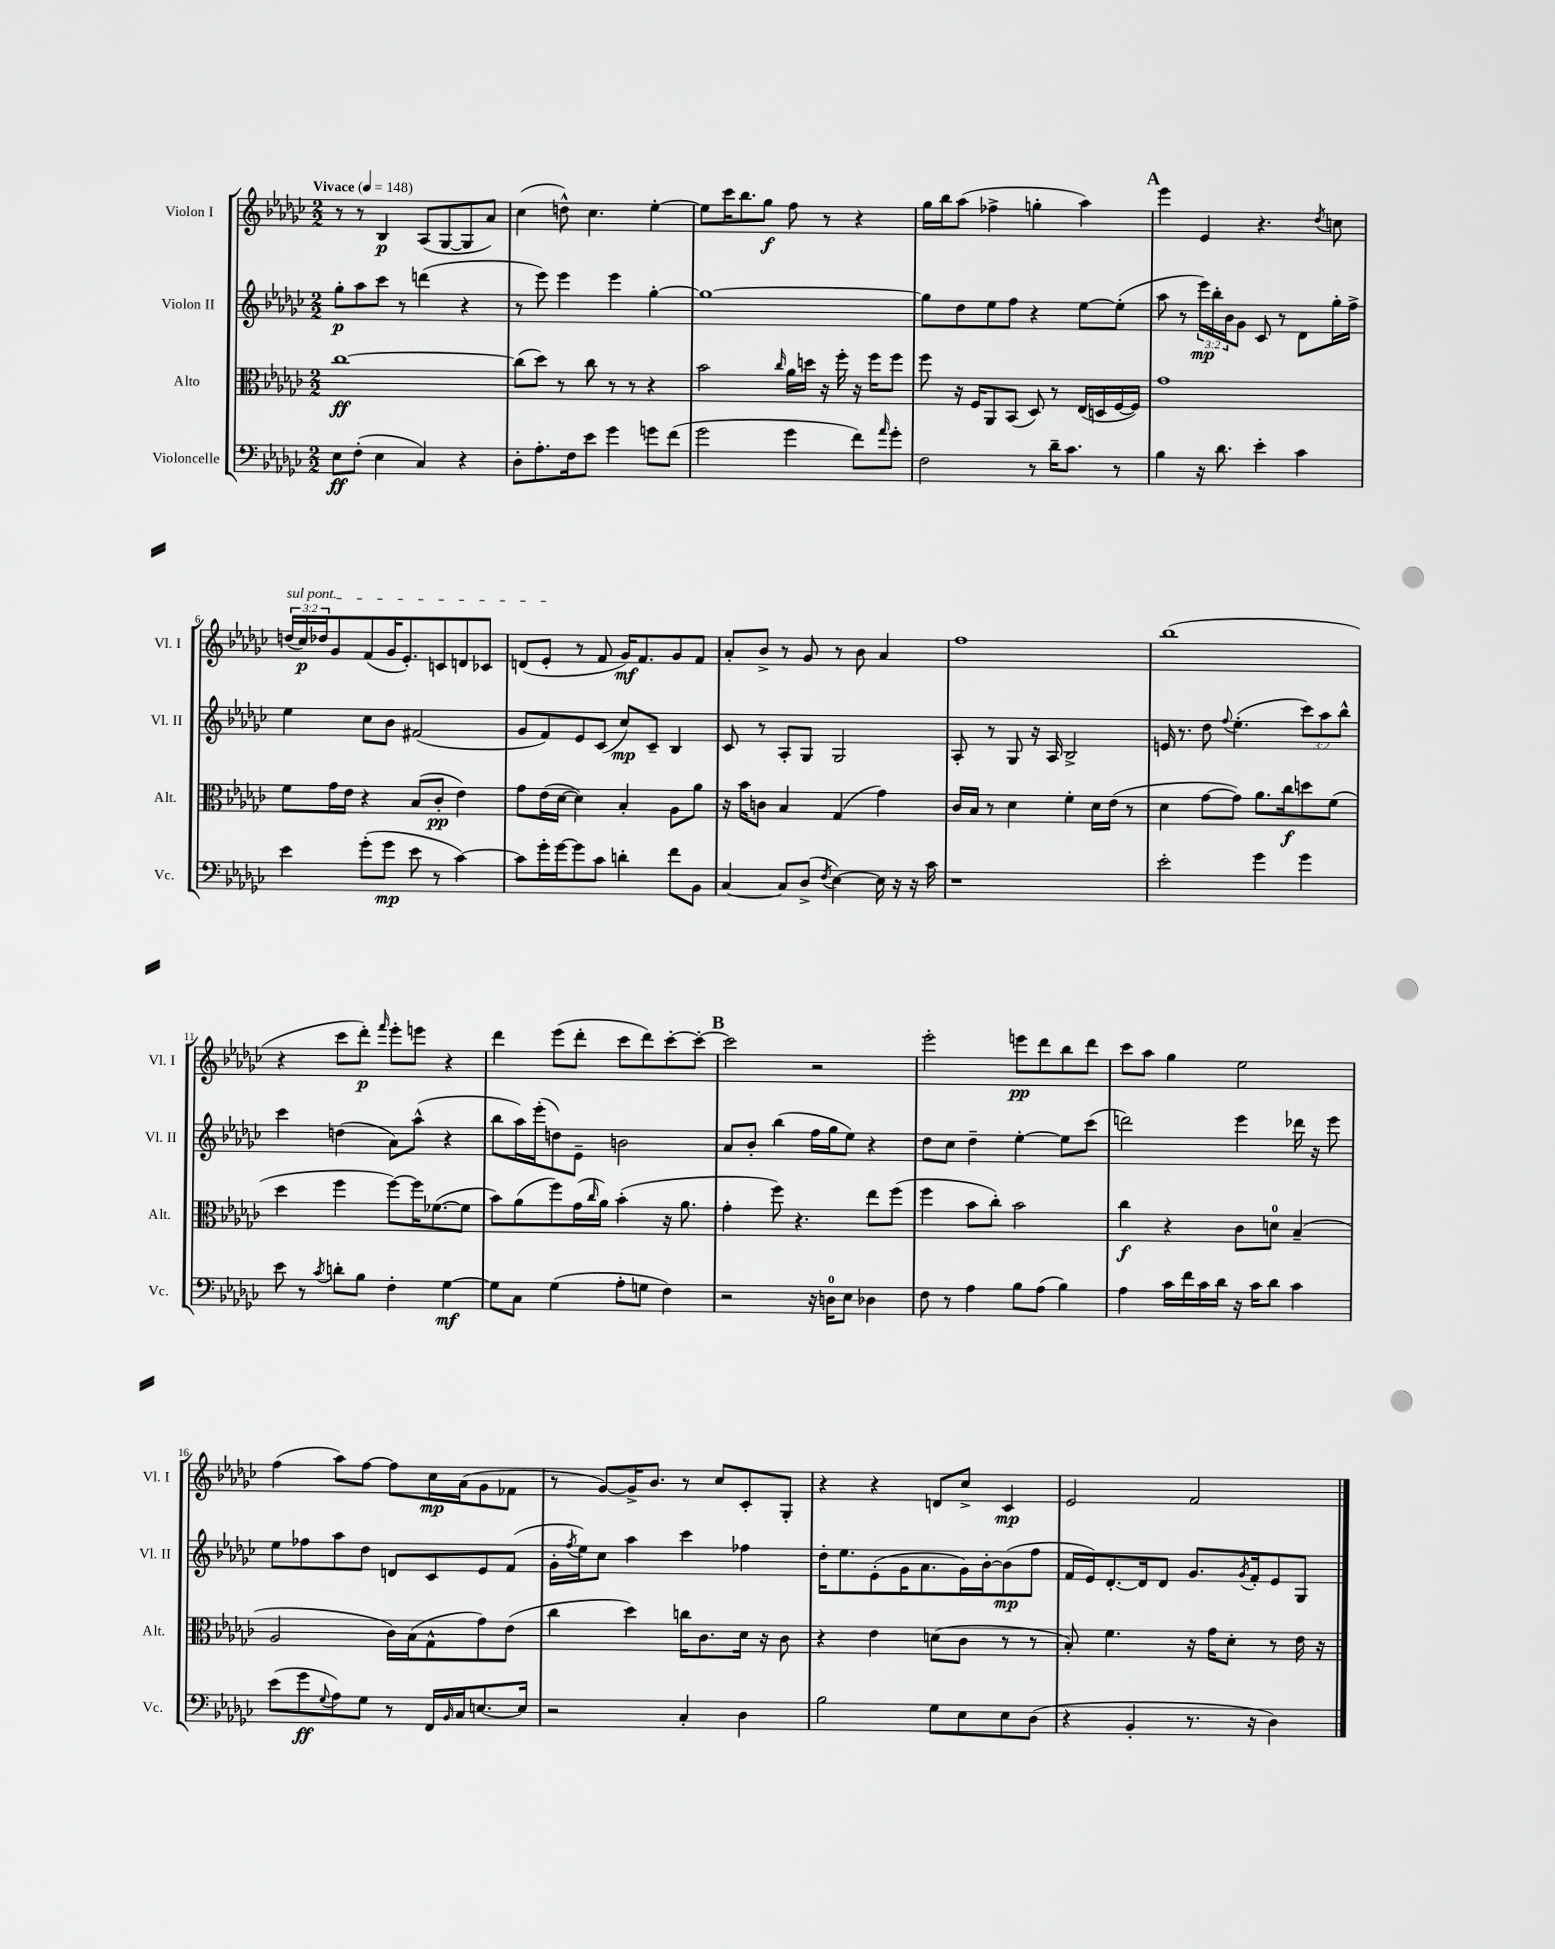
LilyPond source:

<<
\new StaffGroup <<
\new Staff = "s0" \with { instrumentName = "Violon I" shortInstrumentName = "Vl. I" } {
    \clef treble \key ges \major \numericTimeSignature \time 2/2 \override Staff.TupletNumber.text = #tuplet-number::calc-fraction-text \tempo "Vivace" 4 = 148
    r8 r8 bes4\p aes8( ges8~ ges8 aes'8) |
    ces''4( d''8-^) ces''4. ees''4~-. |
    ees''8 ces'''16 bes''8. ges''8\f f''8 r8 r4 |
    ges''16 bes''16 aes''8( fes''4-> g''4-. aes''4) |
    \mark \markup { \bold "A" } ees'''4 ees'4 r4. \acciaccatura { des''8 } c''8 |
    \tuplet 3/2 { \once \override TextSpanner.bound-details.left.text = \markup { \italic "sul pont." } d''16\startTextSpan( ces''16\p) des''16 } ges'8 f'8( ges'16 ees'8.-.) c'8 d'8 ces'8 |
    d'8( ees'8-.\stopTextSpan r8 f'8 ges'16\mf) f'8. ges'8 f'8 |
    aes'8-. bes'8-> r8 ges'8 r8 bes'8 aes'4 |
    f''1 |
    bes''1( |
    r4 ces'''8 des'''8-.\p) \grace { f'''16 } ees'''8-. e'''8 r4 |
    des'''4 ees'''8( des'''8-. ces'''8 des'''8) ces'''8~-. ces'''8~-. |
    \mark \markup { \bold "B" } ces'''2 r2 |
    ees'''2-. e'''8\pp des'''8 bes''8 des'''8 |
    ces'''8 aes''8 ges''4 ees''2 |
    f''4( aes''8) f''8~ f''8 ces''16\mp aes'16( ges'8 fes'8 |
    r8 ges'8~) ges'16-> bes'8. r8 ces''8 ces'8-. ges8-. |
    r4 r4 d'8 ces''8-> ces'4\mp |
    ees'2 f'2 \bar "|." |
}
\new Staff = "s1" \with { instrumentName = "Violon II" shortInstrumentName = "Vl. II" } {
    \clef treble \key ges \major \numericTimeSignature \time 2/2 \override Staff.TupletNumber.text = #tuplet-number::calc-fraction-text
    ges''8-.\p aes''8 ces'''8 r8 d'''4( r4 |
    r8 ees'''8) ees'''4 ees'''4 ges''4~-. |
    ges''1~ |
    ges''8 des''8 ees''8 f''8 r4 ees''8~ ees''8-.( |
    \mark \markup { \bold "A" } aes''8 r8 \tuplet 3/2 { ees'''16\mp) bes''16-. bes'16 } ges'8 ces'8 r8 des'8 ges''16-. f''16-> |
    ees''4 ces''8 bes'8 fis'2( |
    ges'8 f'8) ees'8 ces'8( ces''8\mp) ces'8-- bes4 |
    ces'8 r8 aes8-. ges8 ges2 |
    aes8-. r8 ges8 r16 aes16 bes2-> |
    e'16 r8. des''8 \appoggiatura { f''8 } ees''4.-.( \tuplet 3/2 { ces'''8) aes''8 bes''8-^ } |
    ces'''4 d''4( aes'8) aes''8-^( r4 |
    bes''8 aes''16) ees'''16-.( d''8) ees'8-- b'2 |
    \mark \markup { \bold "B" } aes'8 bes'8-. bes''4( f''16 ges''16 ees''8) r4 |
    des''8 ces''8 des''4-- ees''4~-. ees''8 ces'''8( |
    d'''2) ees'''4 des'''16 r16 ees'''8 |
    ees''8 fes''8 aes''8 des''8 d'8 ces'8 ees'8 f'8( |
    ges'16-. \acciaccatura { f''8 } ees''16) ces''8 aes''4 ces'''4 fes''4 |
    des''16-. ees''8. ees'8-.( ges'16 aes'8. ges'16) bes'16~-. bes'8\mp( f''8 |
    f'16 ees'16) des'8.~-. des'16 des'8 ges'8. \acciaccatura { ges'8 } f'16-. ees'8 ges8 \bar "|." |
}
\new Staff = "s2" \with { instrumentName = "Alto" shortInstrumentName = "Alt." } {
    \clef alto \key ges \major \numericTimeSignature \time 2/2
    ces''1~\ff |
    ces''8( des''8) r8 ces''8 r8 r8 r4 |
    bes'2 \grace { ces''16 } aes'16 d''16 r16 f''16-. r16 f''16 f''8 |
    f''8 r16 f16 aes,8 bes,8( des8) r8 ees16( d16 f16~ f16) |
    \mark \markup { \bold "A" } ges'1 |
    f'8 ges'16 ees'16 r4 bes8( ces'8-.\pp ees'4) |
    ges'8 ees'16( des'16~ des'4) bes4-. aes8 aes'8 |
    r16 bes'16 c'8 bes4 ges4( ges'4) |
    ces'16 bes16 r8 des'4 f'4-. des'16 ees'16( r8 |
    des'4 ges'8~ ges'8) aes'8. ces''16\f d''8 f'8( |
    des''4 f''4 f''8~) f''16 fes'8.~( fes'8 |
    bes'8) aes'8( f''8) ges'16( \grace { ces''16 } aes'16) bes'4-.( r16 aes'8. |
    \mark \markup { \bold "B" } ges'4-. f''8) r4. ees''8 f''8( |
    f''4 bes'8 ces''8-.) bes'2 |
    ces''4\f r4 ces'8 d'8-0 bes4--( |
    aes2 ces'16) bes16( ges8-^ ges'8) ees'8( |
    ces''4 des''4) c''16 ces'8. des'16 r16 ces'8 |
    r4 ees'4 d'8( ces'8 r8 r8 |
    bes8-.) f'4. r16 ges'16 des'8-. r8 ees'16 r16 \bar "|." |
}
\new Staff = "s3" \with { instrumentName = "Violoncelle" shortInstrumentName = "Vc." } {
    \clef bass \key ges \major \numericTimeSignature \time 2/2
    ees8\ff f8-.( ees4 ces4) r4 |
    des8-. aes8.-. f16 ees'8 ges'4 g'8 f'8( |
    ges'2 ges'4 f'8) \grace { aes'16 } ges'8-. |
    f2 r8 des'16-- ces'8. r8 |
    \mark \markup { \bold "A" } bes4 r16 des'8. ees'4-. ces'4 |
    ees'4 ges'8-.( ges'8\mp ees'8 r8 ces'4~) |
    ces'8 ges'16-. ges'16~ ges'8 ces'8 d'4-. f'8 bes,8 |
    ces4~ ces8 des8->( \acciaccatura { f8 } ees4~) ees16 r16 r16 ces'16 |
    r1 |
    ees'2-. ges'4 ges'4 |
    ees'8 r8 \acciaccatura { ces'8 } d'8-. bes8 f4-. ges4~\mf |
    ges8 ces8 ges4( aes8-. g8 f4) |
    \mark \markup { \bold "B" } r2 r16 d16-0 ees8 des4 |
    f8 r8 aes4 bes8 aes8( bes4) |
    aes4 ces'16 f'16 ces'16 des'16 r16 ces'16 des'8 ces'4 |
    ees'8( ges'8\ff \appoggiatura { ges8 } aes8) ges8 r8 f,16 \grace { bes,16 } ces16 e8.~ e16 |
    r2 ces4-. des4 |
    bes2 ges8 ees8 ees8 des8( |
    r4 bes,4-. r8. r16 des4) \bar "|." |
}
>>
>>
